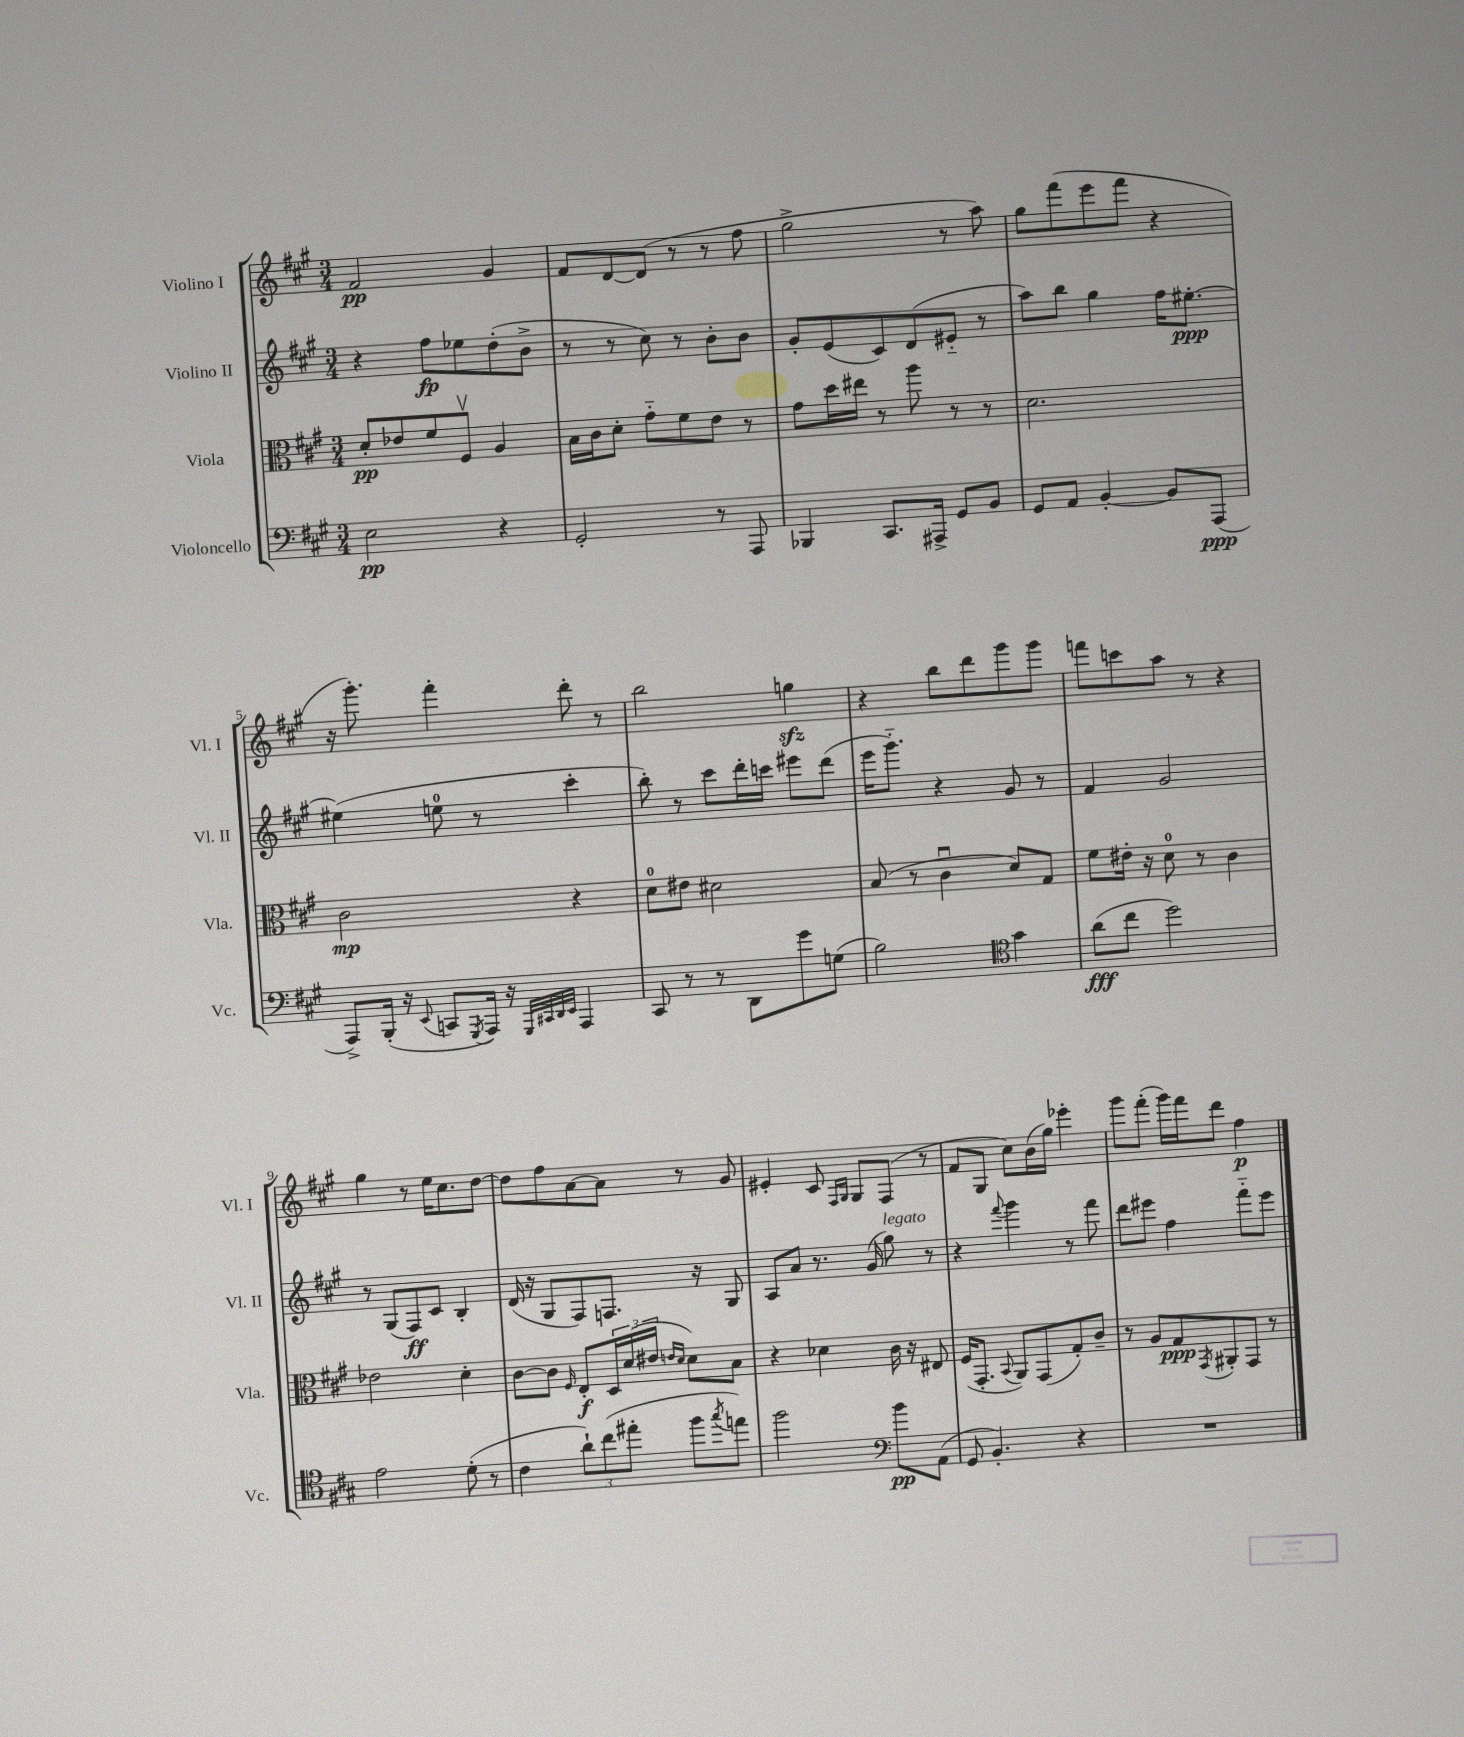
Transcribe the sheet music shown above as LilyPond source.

<<
\new StaffGroup <<
\new Staff = "s0" \with { instrumentName = "Violino I" shortInstrumentName = "Vl. I" } {
    \clef treble \key a \major \numericTimeSignature \time 3/4
    fis'2\pp gis'4 |
    fis'8 d'8~ d'8( r8 r8 fis''8 |
    gis''2-> r8 a''8) |
    gis''8 fis'''8( e'''8 fis'''8 r4 |
    r16 gis'''8.-.) fis'''4-. d'''8-. r8 |
    b''2 g''4\sfz |
    r4 b''8 d'''8 gis'''8 gis'''8 |
    f'''8 c'''8 a''8 r8 r4 |
    gis''4 r8 e''16 cis''8. d''8~ |
    d''8 fis''8 a'8~ a'8 r8 gis'8 |
    eis'4-. cis'8 \grace { fis16 gis16 } gis8 fis8( r8 |
    fis'8 gis8 cis''8) b'16( gis''16) ees'''4-. |
    gis'''8 fis'''8-.( gis'''16) fis'''16 d'''8 fis''4\p \bar "|." |
}
\new Staff = "s1" \with { instrumentName = "Violino II" shortInstrumentName = "Vl. II" } {
    \clef treble \key a \major \numericTimeSignature \time 3/4
    r4 fis''8\fp ees''8 d''8-.( b'8-> |
    r8 r8 cis''8) r8 b'8-. b'8 |
    gis'8-. e'8( cis'8) d'8( eis'8-_ r8 |
    a''8) b''8 gis''4 fis''16 eis''8.~-.\ppp |
    eis''4( e''8-0 r8 cis'''4-. |
    b''8-.) r8 cis'''8 d'''16-. c'''16 eis'''8 d'''8( |
    e'''16 gis'''8.-_) r4 gis'8 r8 |
    fis'4 gis'2 |
    r8 gis8( fis8\ff) cis'8 b4-. |
    d'16( r16 gis8 fis8) f8. r16 gis8 |
    a8 a'8 r8. gis'16( gis''8^\markup { \italic "legato" }) r8 |
    r4 \appoggiatura { fis'''8 } gis'''4 r8 fis'''8 |
    d'''8 eis'''8 fis''4 fis'''8-_ eis'''8 \bar "|." |
}
\new Staff = "s2" \with { instrumentName = "Viola" shortInstrumentName = "Vla." } {
    \clef alto \key a \major \numericTimeSignature \time 3/4
    d'8-.\pp ees'8 fis'8 fis8\upbow a4 |
    b16 cis'16 d'8-. gis'8-_ fis'8 e'8 r8 |
    gis'8 d''16 eis''16 r8 a''8 r8 r8 |
    d'2. |
    cis'2\mp r4 |
    d'8-0 eis'8 dis'2 |
    b8( r8 cis'4\downbow d'8) gis8 |
    fis'8 eis'16-. r16 d'8-0 r8 cis'4 |
    ees'2 d'4-. |
    cis'8~ cis'8 \grace { fis16 } e8-.\f \tuplet 3/2 { d16 d'16( eis'16 } \grace { e'16 d'16 } d'8) b8 |
    r4 des'4 cis'16 r16 eis8 |
    fis16( gis,8.-. \appoggiatura { b,8 } a,8) gis,8( gis8-.) cis'8-- |
    r8 a8 gis8\ppp \acciaccatura { gis,8 } ais,8-. gis,8 r8 \bar "|." |
}
\new Staff = "s3" \with { instrumentName = "Violoncello" shortInstrumentName = "Vc." } {
    \clef bass \key a \major \numericTimeSignature \time 3/4
    e2\pp r4 |
    gis,2-. r8 a,,8 |
    bes,,4 cis,8. ais,,16-> gis,8 b,8 |
    gis,8 a,8 b,4~-. b,8 a,,8\ppp( |
    a,,8->) b,,16-.( r16 \appoggiatura { e,8 } c,8 \acciaccatura { gis,,8 } a,,16) r16 \grace { gis,,32 cis,32 d,32 e,32 } a,,4 |
    cis,8 r8 r8 d,8 gis'8 g8( |
    b2) \clef tenor gis'4 |
    a'8\fff( cis''8 d''2) |
    e'2 d'8-.( r8 |
    cis'4 \tuplet 3/2 { a'8-!) cis''8( eis''8-. } fis''8 \acciaccatura { gis''8 } e''8) |
    fis''2 \clef bass b'8\pp a,8( |
    gis,8 b,4.-.) r4 |
    R2. \bar "|." |
}
>>
>>
